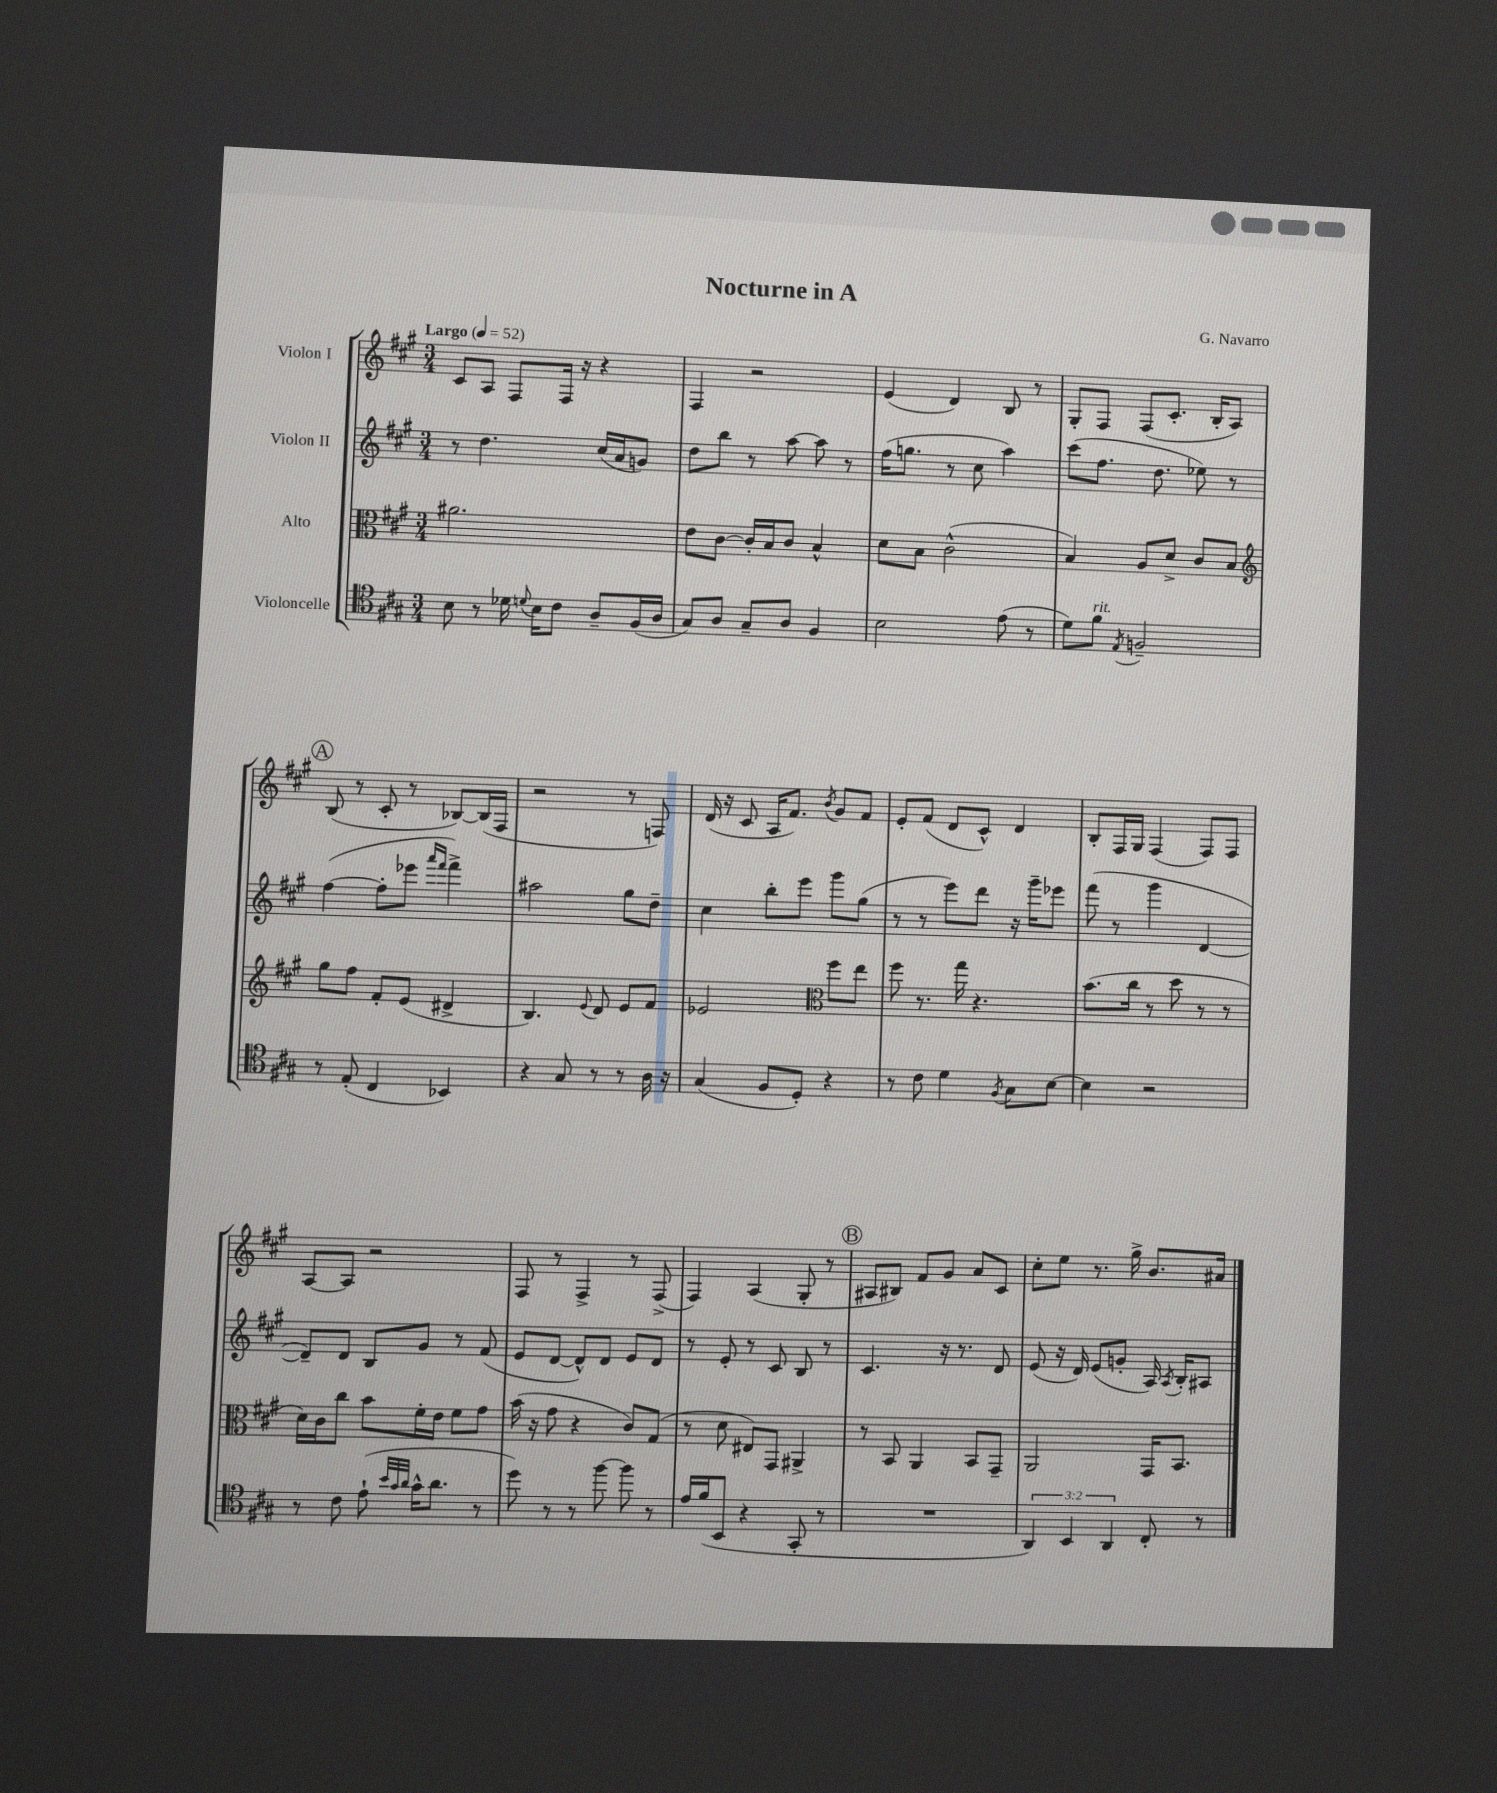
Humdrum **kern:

**kern	**kern	**kern	**kern
*part4	*part3	*part2	*part1
*staff4	*staff3	*staff2	*staff1
*I"Violoncelle	*I"Alto	*I"Violon II	*I"Violon I
*clefC4	*clefC3	*clefG2	*clefG2
*k[f#c#g#]	*k[f#c#g#]	*k[f#c#g#]	*k[f#c#g#]
*M3/4	*M3/4	*M3/4	*M3/4
*MM52	*MM52	*MM52	*MM52
=1	=1	=1	=1
!	!	!	!LO:TX:a:B:t=Largo
8B\	2.a#X\	8r	8c#/L
8r	.	4.dd\	8A/J
16d-X\	.	.	8F#/L
8qqdn/	.	.	.
16B\KL	.	.	.
8c#\J	.	.	16F#/Jk
.	.	.	16r
8A~/L	.	(16cc#/LL	4r
.	.	16a/J	.
(16F#/L	.	8gn/J)	.
16A/JJ	.	.	.
=2	=2	=2	=2
8G#/L)	8e\L	8dd\L	4F#/
8A/J	[8c#\J	8bb\J	.
8G#~/L	16c#'/LL]	8r	2r
.	16B/J	.	.
8A/J	8c#/J	[8aa\	.
4F#/	4B^^/	8aa\]	.
.	.	8r	.
=3	=3	=3	=3
2B\	8d\L	(16ff#\KL	(4e/
.	.	8.ggn\J	.
.	8B\J	.	.
.	(2c#^^\	8r	4d/)
.	.	8cc#\	.
(8e\	.	4aa\)	8B/
8r	.	.	8r
=4	=4	=4	=4
8d\L)	4B/)	(8ccc#\L	8G#'/L
!LO:TX:a:i:t=rit.	!	!	!
8f#\J	.	8.ff#\J	8F#/J
8qE/	.	.	.
2Fn~/	8A/L	.	(8F#/L
.	.	8.dd\	.
.	8d^/J	.	8.c#'/J
.	8c#/L	8ee-X\)	.
.	.	.	16B'/KL
.	8B/J	8r	8A/J)
!!LO:LB:g=z
!!LO:REH:place=s1:t=A
=5	=5	=5	=5
*	*clefG2	*	*
8r	8gg#\L	([4ff#\	(8B/
(8E'/	8ff#\J	.	8r
4C#/	8f#'/L	8ff#'\L]	8c#'/
.	(8e/J	8eee-X\J	8r
.	.	16qqaaa/LL	.
.	.	16qqfff#/JJ	.
4BB-X/)	4d#X^/	4fff#^\)	[8B-X/L)
.	.	.	(16B-/L]
.	.	.	16F#/JJ
=6	=6	=6	=6
4r	4.B/)	2aa#X\	2r
8G#/	.	.	.
.	8qqe/	.	.
8r	8d/	.	.
8r	8e/L	8gg#\L	8r
16A\	8f#/J	8dd~\J	8Fn/)
16r	.	.	.
=7	=7	=7	=7
(4G#/	2e-X/	4cc#\	(16d/
.	.	.	16r
.	.	.	8c#/
8F#/L	.	8bb'\L	16A/KL
.	.	.	8.f#/J)
8D'/J)	.	8eee\J	.
*	*clefC3	*	*
.	.	.	8qb/
4r	8ff#\L	8ggg#\L	8g#/L
.	8ee\J	(8gg#\J	8f#/J
=8	=8	=8	=8
8r	8ff#\	8r	8e'/L
8c#\	8.r	8r	(8f#/J
4d\	.	8eee\L)	8d/L
.	16gg#\	.	.
.	4.r	8ddd\J	8c#^^/J)
8qF#/	.	.	.
8G#\L	.	16r	4d/
.	.	16ggg#~\KL	.
[8B\J	.	8eee-X\J	.
=9	=9	=9	=9
4B\]	(8.b\L	(8fff#\	8B'/L
.	.	8r	16F#/L
.	16cc#\Jk	.	16G#/JJ
2r	8r	4ggg#\	(4F#/
.	8dd\	.	.
.	8r	[4d/	8F#/L)
.	8r	.	8F#/J
!!LO:LB:g=z
=10	=10	=10	=10
8r	16d\LL)	8d~/L])	[8A/L
.	16c#\J	.	.
8c#\	8cc#\J	8d/J	8A/J]
(8e`\	8b\L	8B/L	2r
32qqb/LLL	.	.	.
32qqg#/	.	.	.
32qqa/JJJ	.	.	.
16g#^^\KL	16f#'\L	8g#/J	.
8.a\J	16e\JJ	.	.
.	8f#\L	8r	.
8r	8g#\J	(8f#/	.
=11	=11	=11	=11
8dd\)	(16b\	8e/L	8F#/
.	16r	.	.
8r	8g#\	[8d/J	8r
8r	4r	8d^^/L])	4F#^/
[8ff#\	.	8d/J	.
8ff#\]	8c#/L)	8e/L	8r
8r	(8G#/J	8d/J	(8F#^/
=12	=12	=12	=12
16e/LL	8r	8r	4F#/)
(16f#/J	.	.	.
8BB/J	8d\	8e'/	.
4r	8E#X/L)	8r	(4A/
.	8GG#/J	8c#/	.
8GG#'/	4AA#X^/	8B/	8G#'/
8r	.	8r	8r
!!LO:REH:place=s1:t=B
=13	=13	=13	=13
2.r	8r	4.c#/	8A#X/L
.	8BB/	.	8B#X/J)
.	4AA/	.	8f#/L
.	.	16r	8g#/J
.	.	8.r	.
.	8BB/L	.	8a/L
.	8GG#~/J	8d/	8c#/J
=14	=14	=14	=14
6AA/)	2AA/	(8e/	8cc#'\L
.	.	16r	8ee\J
6BB/	.	.	.
.	.	16d/)	.
.	.	(8e/L	8.r
6AA/	.	.	.
.	.	8gn'/J	.
.	.	.	16gg#^\
8C#'/	16GG#/KL	16A/)	8.b/L
.	.	8qA/	.
.	8.BB/J	16B'/KL	.
8r	.	8A#X/J	.
.	.	.	16a#X/Jk
==	==	==	==
*-	*-	*-	*-
